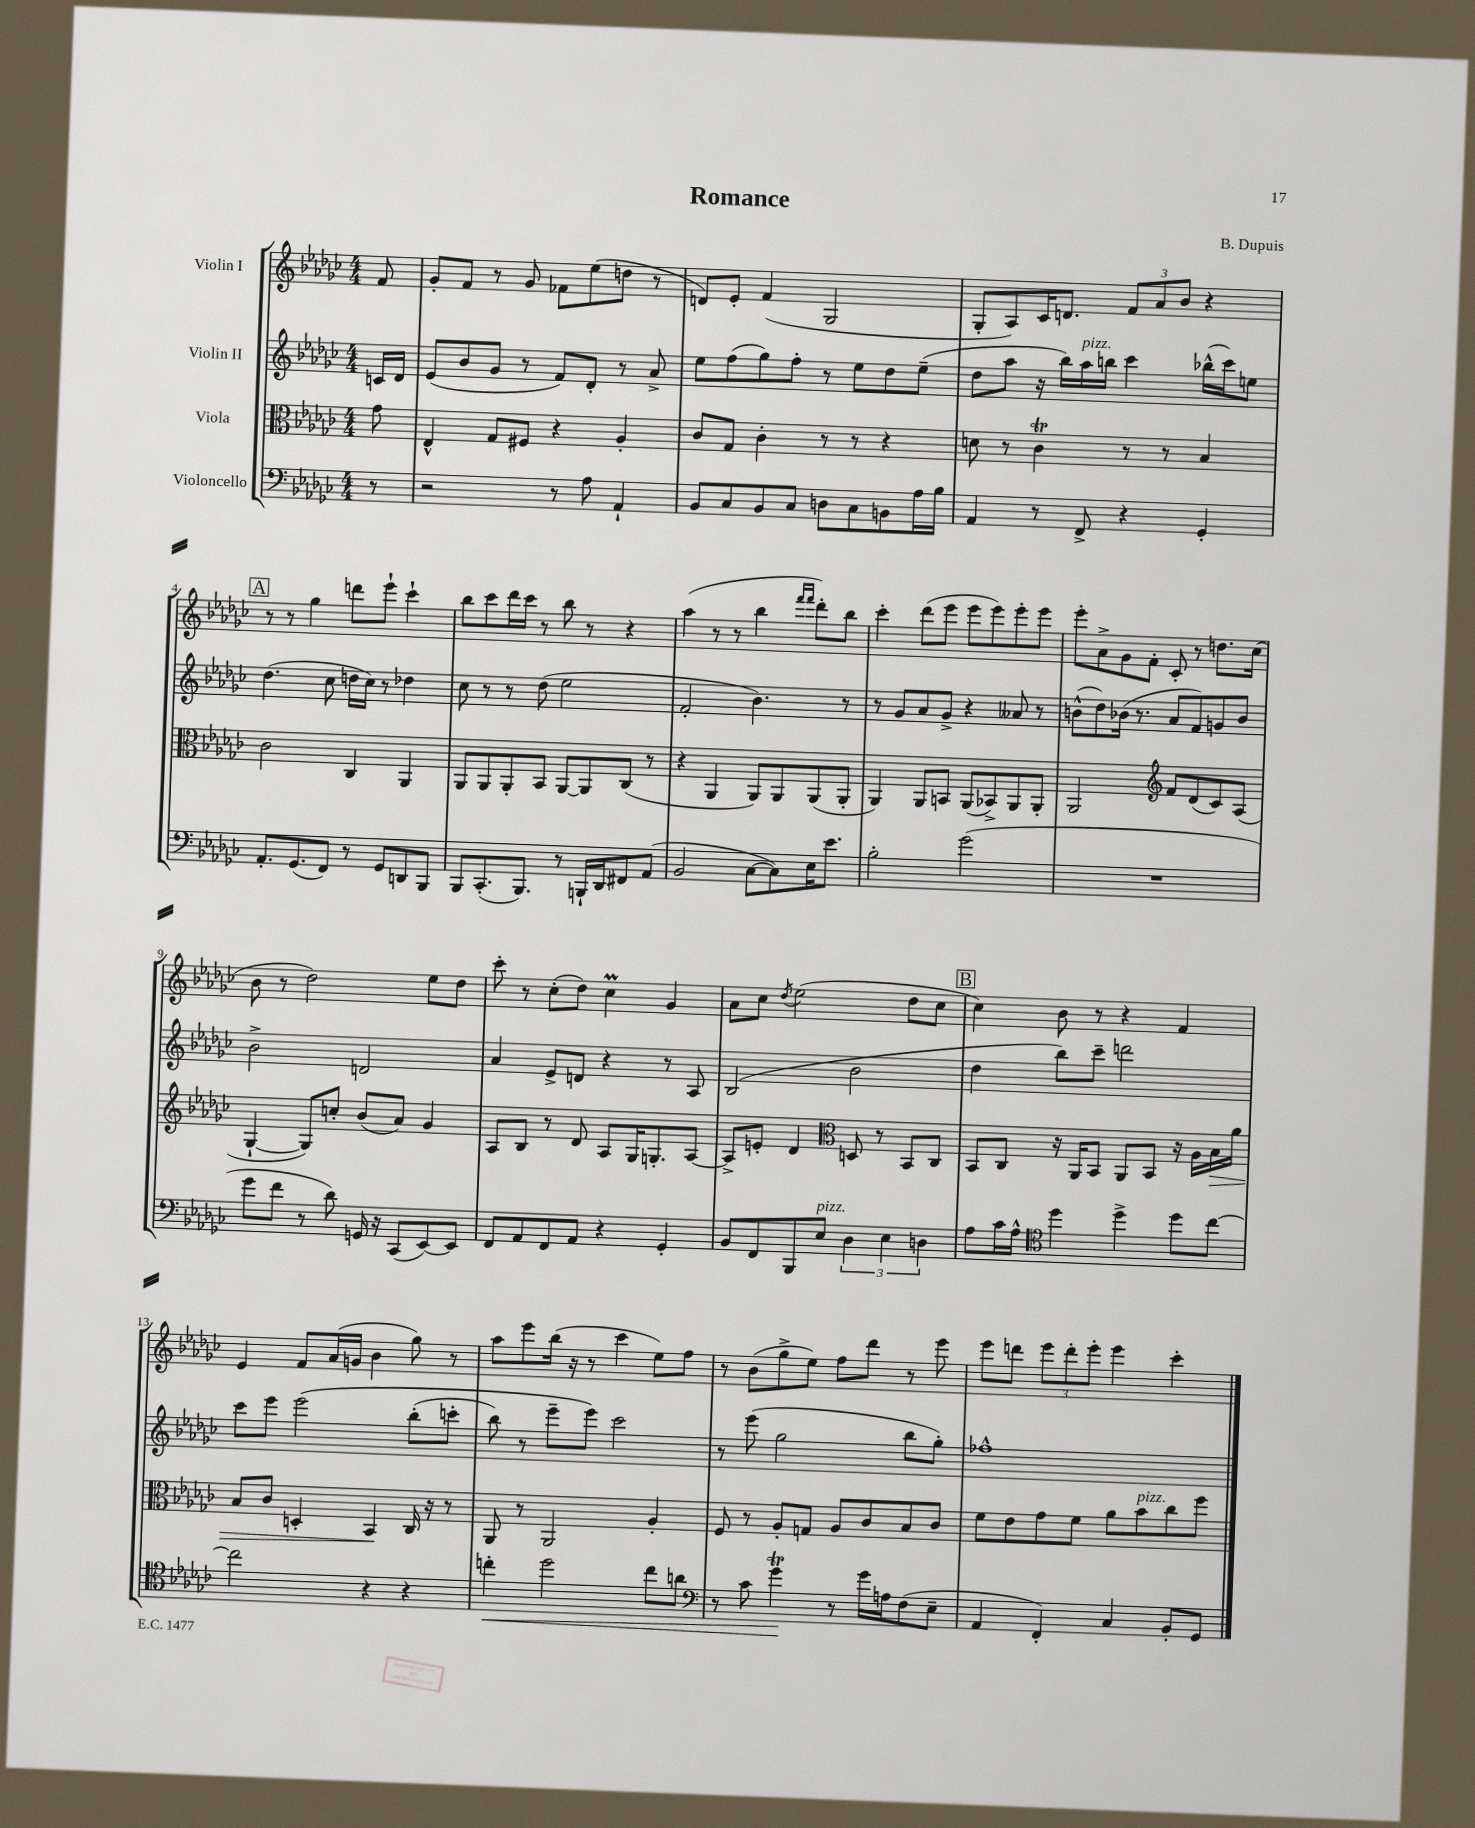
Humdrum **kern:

**kern	**dynam	**kern	**dynam	**kern	**kern
*part4	*part4	*part3	*part3	*part2	*part1
*staff4	*staff4	*staff3	*staff3	*staff2	*staff1
*I"Violoncello	*	*I"Viola	*	*I"Violin II	*I"Violin I
*clefF4	*	*clefC3	*	*clefG2	*clefG2
*k[b-e-a-d-g-c-]	*	*k[b-e-a-d-g-c-]	*	*k[b-e-a-d-g-c-]	*k[b-e-a-d-g-c-]
*M4/4	*	*M4/4	*	*M4/4	*M4/4
=	=	=	=	=	=
8r	.	8g-\	.	16cn/LL	8f/
.	.	.	.	16d-/JJ	.
=1	=1	=1	=1	=1	=1
2r	.	4E-^^/	.	(8e-/L	8g-'/L
.	.	.	.	8b-/	8f/J
.	.	8G-/L	.	8g-/J	8r
.	.	8F#X/J	.	8r	8g-/
8r	.	4r	.	8f/L)	8f-X\L
8A-\	.	.	.	8d-'/J	(8ee-\
4AA-`/	.	4A-'/	.	8r	8ddn\J
.	.	.	.	8a-^/	8r
=2	=2	=2	=2	=2	=2
8BB-/L	.	8c-/L	.	8ee-\L	8dn/L)
8C-/	.	8G-/J	.	(8ff\	8e-'/J
8BB-/	.	4c-'\	.	8gg-\)	(4f/
8C-/J	.	.	.	8ff'\J	.
8Dn\L	.	8r	.	8r	2G-/
8C-\	.	8r	.	8ee-\L	.
8BBn\	.	4r	.	8dd-\	.
16A-\L	.	.	.	(8ee-~\J	.
16B-\JJ	.	.	.	.	.
=3	=3	=3	=3	=3	=3
4AA-/	.	8dn\	.	8dd-\L	8G-'/L
.	.	8r	.	8aa-\J	8A-/)
8r	.	4c-T\	.	16r	16c-/K
.	.	.	.	16bb-\LL)	8.dn/J
!	!	!	!	!LO:TX:a:i:t=pizz.	!
8FF^/	.	.	.	16aa-\	.
.	.	.	.	16bbn\JJ	.
4r	.	8r	.	4ccc-\	12f/L
.	.	.	.	.	12a-/
.	.	8r	.	.	.
.	.	.	.	.	12b-/J
4GG-'/	.	4B-/	.	(16bb-X^^\LL	4r
.	.	.	.	16ccc-\J)	.
.	.	.	.	8een\J	.
!!LO:LB:g=z
!!LO:REH:place=s1:t=A
=4	=4	=4	=4	=4	=4
8.AA-'/L	.	2c-\	.	(4.dd-\	8r
.	.	.	.	.	8r
(8.GG-/	.	.	.	.	.
.	.	.	.	.	4gg-\
8FF/J)	.	.	.	8cc-\	.
8r	.	4C-/	.	16ddn\LL	8dddn\L
.	.	.	.	16cc-\JJ)	.
8GG-/L	.	.	.	8r	8eee-`\J
8DDn/	.	4AA-/	.	4dd-X\	4ccc-`\
8BBB-/J	.	.	.	.	.
=5	=5	=5	=5	=5	=5
8BBB-/L	.	8AA-/L	.	8cc-\	8bb-\L
(8.CC-'/	.	8AA-/	.	8r	8ccc-\
.	.	8AA-'/	.	8r	16ddd-\L
8.BBB-/J)	.	.	.	.	16ccc-\JJ
.	.	8BB-/J	.	(8dd-\	8r
8r	.	[8AA-/L	.	2ee-\	8bb-\
16BBBn`/LL	.	8AA-/]	.	.	8r
16DD-/J	.	.	.	.	.
8FF#X/	.	(8C-/J	.	.	4r
(8AA-/J	.	8r	.	.	.
=6	=6	=6	=6	=6	=6
2BB-/	.	4r	.	2f'/	(4aa-\
.	.	4AA-/	.	.	8r
.	.	.	.	.	8r
[8C-\L	.	8AA-/L)	.	4.b-\)	4bb-\
8C-\])	.	8AA-/	.	.	.
.	.	.	.	.	16qqfff/LL
.	.	.	.	.	16qqfff/JJ
16E-\K	.	(8AA-/	.	.	8ddd-'\L)
8.e-\J	.	.	.	.	.
.	.	8AA-'/J	.	8r	8bb-\J
=7	=7	=7	=7	=7	=7
2B-'\	.	4AA-/)	.	8r	4ccc-'\
.	.	.	.	8g-/L	.
.	.	8AA-/L	.	8a-/	(8ddd-\L
.	.	8BBn/J	.	8g-^/J	8eee-\J
(2g-\	.	(8AA-/L	.	4r	8eee-\L
.	.	8BB-X^/)	.	.	8eee-\)
.	.	8AA-/	.	8a--X/	8eee-'\
.	.	8AA-'/J	.	8r	8eee-\J
=8	=8	=8	=8	=8	=8
1r	.	2AA-/	.	(8bn^^\L	8eee-'\L
.	.	.	.	8dd-\)	8a-^\
.	.	.	.	(16b-X\Jk	8g-\
.	.	.	.	8.r	.
.	.	.	.	.	8f'\J
*	*	*clefG2	*	*	*
.	.	8f/L	.	8a-/L	8c-'/
.	.	(8d-/	.	8f/)	8r
.	.	8c-/)	.	8gn/	8.ddn\L
.	.	(8A-/J	.	8b-/J	.
.	.	.	.	.	(16cc-\Jk
!!LO:LB:g=z
=9	=9	=9	=9	=9	=9
8g-\L	.	[4G-`/	.	2b-^\	8b-\
8f\J	.	.	.	.	8r
8r	.	8G-/L])	.	.	2dd-\)
8d-\)	.	8ccn'/J	.	.	.
16GGn/	.	(8b-/L	.	2dn/	.
16r	.	.	.	.	.
(8CC-/L	.	8a-/J)	.	.	.
[8EE-/)	.	4g-/	.	.	8ee-\L
8EE-/J]	.	.	.	.	8dd-\J
=10	=10	=10	=10	=10	=10
8FF/L	.	8A-/L	.	4a-/	8ccc-'\
8AA-/	.	8B-/J	.	.	8r
8FF/	.	8r	.	8e-^/L	(8cc-'\L
8AA-/J	.	8d-/	.	8dn/J	8dd-\J)
4r	.	8A-/L	.	4r	4cc-M\
.	.	16G-/K	.	.	.
.	.	8.Gn'/	.	.	.
4GG-'/	.	.	.	8r	4g-/
.	.	[8A-/J	.	8A-/	.
=11	=11	=11	=11	=11	=11
8BB-/L	.	8A-^/L]	.	(2B-/	8a-\L
8FF/	.	8en'/J	.	.	8cc-\J
.	.	.	.	.	8qdd-/
8BBB-/	.	4d-/	.	.	(2ee-\
!LO:TX:a:i:t=pizz.	!	!	!	!	!
8E-/J	.	.	.	.	.
*	*	*clefC3	*	*	*
6D-\	.	8Dn/	.	2b-\	.
.	.	8r	.	.	.
6E-\	.	.	.	.	.
.	.	8BB-/L	.	.	8dd-\L
6Dn\	.	.	.	.	.
.	.	8C-/J	.	.	8cc-\J
!!LO:REH:place=s1:t=B
=12	=12	=12	=12	=12	=12
8A-\L	.	8BB-/L	.	4dd-\	4cc-\)
16c-\L	.	8C-/J	.	.	.
16A-^^\JJ	.	.	.	.	.
*clefC4	*	*	*	*	*
4dd-\	.	16r	.	8bb-\L)	8b-\
.	.	16AA-/KL	.	.	.
.	.	8BB-/J	.	8ccc-~\J	8r
4dd-^\	.	8AA-/L	.	2dddn\	4r
.	.	8BB-/J	.	.	.
8dd-\L	.	16r	.	.	4f/
.	.	16A-\LL	.	.	.
!	!	!	!LO:HP:b	!	!
[8cc-\J	.	16B-\	>	.	.
.	.	16a-\JJ	.	.	.
!!LO:LB:g=z
=13	=13	=13	=13	=13	=13
2cc-\]	.	8B-/L	.	8ccc-\L	4e-/
.	.	8c-/J	.	8eee-\J	.
.	.	4Dn'/	.	(2eee-\	8f/L
.	.	.	.	.	(16a-/L
.	.	.	.	.	16gn/JJ
4r	.	4BB-/	.	.	4b-\
4r	.	16C-/	]	(8bb-'\L	8gg-\)
.	.	16r	.	.	.
.	.	8r	.	8cccn'\J	8r
=14	=14	=14	=14	=14	=14
!	!LO:HP:b	!	!	!	!
4ccn'\	<	8AA-/	.	8bb-\)	8aa-\L
.	.	8r	.	8r	8eee-\
2dd-\	.	2AA-/	.	8eee-~\L	(16bb-\Jk
.	.	.	.	.	16r
.	.	.	.	8eee-\J)	8r
.	.	.	.	2ccc-\	4ccc-\
8cc\L	.	4A-'/	.	.	8ee-\L)
8an\J	.	.	.	.	8ff\J
=15	=15	=15	=15	=15	=15
*clefF4	*	*	*	*	*
8r	.	8F/	.	8r	8r
8c-\	.	8r	.	(8eee-\	(8b-\L
4g-T\	.	8A-'/L	.	2gg-\	8gg-^\
.	.	8Gn/J	.	.	8ee-\J)
8r	[	8A-/L	.	.	8ff\L
16g-\LL	.	8c-/	.	.	8ddd-\J
16An\J	.	.	.	.	.
(8F\	.	8B-/	.	8bb-\L	8r
8E-~\J	.	8c-/J	.	8gg-'\J)	8eee-\
=16	=16	=16	=16	=16	=16
4AA-/	.	8f\L	.	1ff-X^^	8eee-\L
.	.	8e-\	.	.	8dddn\J
4FF'/)	.	8g-\	.	.	12eee-\L
.	.	.	.	.	12ddd'\
.	.	8f\J	.	.	.
.	.	.	.	.	12eee-'\J
4C-/	.	8a-\L	.	.	4eee-\
!	!	!LO:TX:a:i:t=pizz.	!	!	!
.	.	8b-\	.	.	.
8BB-'/L	.	8cc-\	.	.	4ccc-'\
8GG-/J	.	8ff\J	.	.	.
==	==	==	==	==	==
*-	*-	*-	*-	*-	*-
